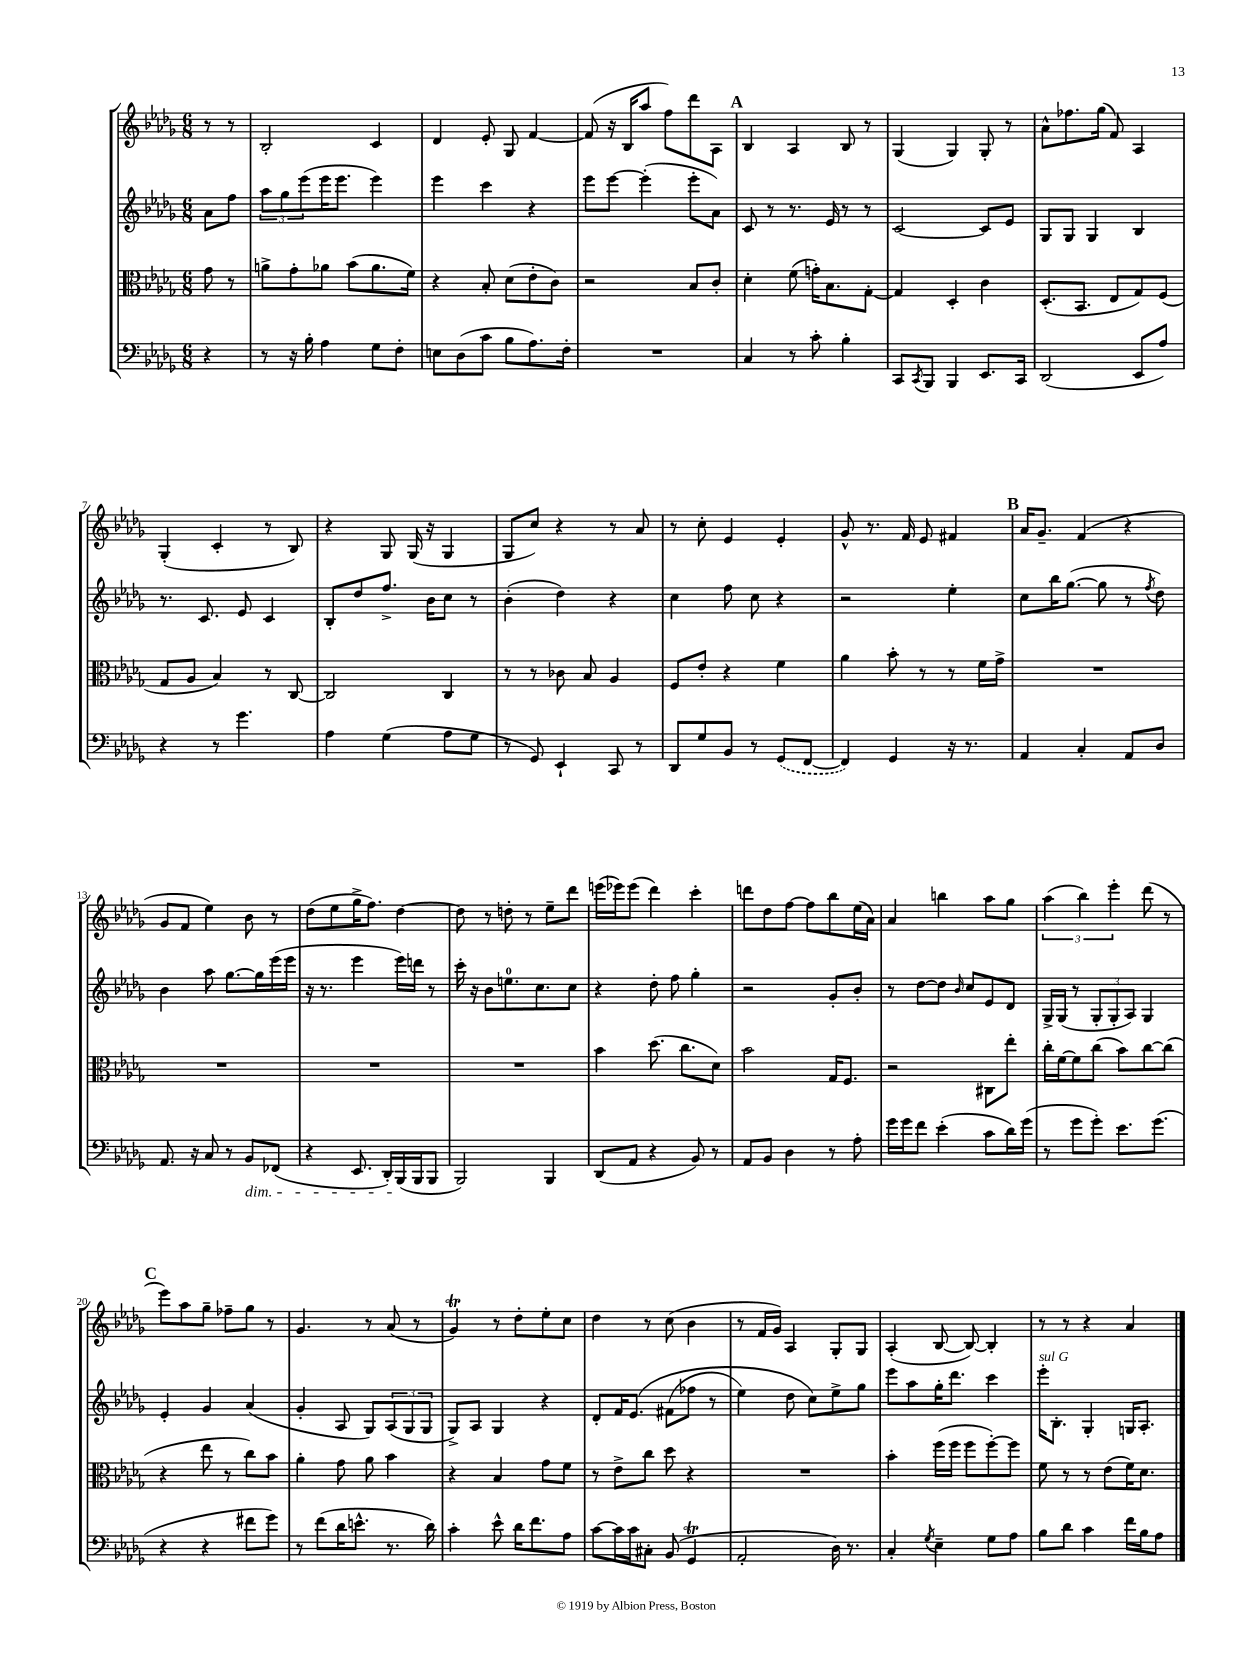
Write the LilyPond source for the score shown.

<<
\new StaffGroup <<
\new Staff = "s0" {
    \clef treble \key des \major \numericTimeSignature \time 6/8 \partial 4
    r8 r8 |
    bes2-. c'4 |
    des'4 ees'8-. ges8 f'4~ |
    f'8( r16 bes16 aes''8 f''8) des'''8 aes8 |
    \mark \markup { \bold "A" } bes4 aes4 bes8 r8 |
    ges4( ges4) ges8-. r8 |
    aes'8-^ fes''8. ges''16( f'8) aes4 |
    ges4-.( c'4-. r8 bes8) |
    r4 ges8 ges16( r16 ges4 |
    ges8 c''8) r4 r8 aes'8 |
    r8 c''8-. ees'4 ees'4-. |
    ges'8-^ r8. f'16 ees'8 fis'4 |
    \mark \markup { \bold "B" } aes'16 ges'8.-- f'4( r4 |
    ges'8 f'8 ees''4) bes'8 r8 |
    des''8( ees''8 ges''16-> f''8.) des''4~ |
    des''8 r8 d''8-. r8 ees''8-- des'''8 |
    e'''16( ees'''16) ees'''8( des'''4) c'''4-. |
    d'''8 des''8 f''8~ f''8 bes''8 ees''16( aes'16) |
    aes'4 b''4 aes''8 ges''8 |
    \tuplet 3/2 { aes''4( bes''4) ees'''4-. } des'''8( r8 |
    \mark \markup { \bold "C" } ees'''8) aes''8 ges''8-- fes''8-- ges''8 r8 |
    ges'4. r8 aes'8( r8 |
    ges'4\trill) r8 des''8-. ees''8-. c''8 |
    des''4 r8 c''8( bes'4 |
    r8 f'16 ges'16) aes4 ges8-. ges8 |
    aes4-.( bes8~ bes8~) bes4-. |
    r8 r8 r4 aes'4 \bar "|." |
}
\new Staff = "s1" {
    \clef treble \key des \major \numericTimeSignature \time 6/8 \partial 4
    aes'8 f''8 |
    \tuplet 3/2 { aes''8 ges''8 ees'''8( } ees'''16 ees'''8. ees'''4) |
    ees'''4 c'''4 r4 |
    ees'''8 ees'''8~ ees'''4-.( ees'''8-. aes'8) |
    \mark \markup { \bold "A" } c'8 r8 r8. ees'16 r8 r8 |
    c'2~ c'8 ees'8 |
    ges8 ges8 ges4 bes4 |
    r8. c'8. ees'8 c'4 |
    bes8-. des''8 f''8.-> bes'16 c''8 r8 |
    bes'4-.( des''4) r4 |
    c''4 f''8 c''8 r4 |
    r2 ees''4-. |
    \mark \markup { \bold "B" } c''8 bes''16 ges''8.~( ges''8 r8 \acciaccatura { f''8 } des''8) |
    bes'4 aes''8 ges''8.~ ges''16 ees'''16( ees'''16 |
    r16 r8. ees'''4 ees'''16) d'''16 r8 |
    c'''16-. r16 bes'8 e''8.-0 c''8. c''8 |
    r4 des''8-. f''8 ges''4-. |
    r2 ges'8-. bes'8-. |
    r8 des''8~ des''8 \grace { bes'16 } c''8 ees'8 des'8 |
    ges16-> ges16( r8 \tuplet 3/2 { ges8-. ges8-. aes8) } ges4 |
    \mark \markup { \bold "C" } ees'4-. ges'4 aes'4( |
    ges'4-. aes8 ges8) \tuplet 3/2 { aes8( ges8 ges8 } |
    ges8->) aes8 ges4 r4 |
    des'8-. f'16 ees'8.\( fis'8( fes''8 r8 |
    ees''4) des''8 c''8\) ees''8-> ges''8 |
    ees'''8 aes''8 ges''16-. des'''8. c'''4 |
    ees'''16-.^\markup { \italic "sul G" } bes8.-. ges4-. g16 aes8.-. \bar "|." |
}
\new Staff = "s2" {
    \clef alto \key des \major \numericTimeSignature \time 6/8 \partial 4
    ges'8 r8 |
    a'8-> ges'8-. aes'8 bes'8( aes'8. f'16) |
    r4 bes8-. des'8( ees'8-. c'8) |
    r2 bes8 c'8-. |
    \mark \markup { \bold "A" } des'4-. f'8( g'16-.) bes8. ges8~-. |
    ges4 des4-. c'4 |
    des8.-.( bes,8. ees8 ges8) f8( |
    ges8 aes8 bes4) r8 c8~ |
    c2 c4 |
    r8 r8 ces'8 bes8 aes4 |
    f8 ees'8-. r4 f'4 |
    aes'4 bes'8-. r8 r8 f'16 ges'16-> |
    \mark \markup { \bold "B" } R2. |
    R2. |
    R2. |
    R2. |
    bes'4 des''8.( c''8. des'8) |
    bes'2 ges16 f8. |
    r2 cis8 ees''8-. |
    c''16-. f'16~ f'8 c''8( bes'8) c''8~ c''8( |
    \mark \markup { \bold "C" } r4 ees''8 r8 c''8) bes'8 |
    aes'4-. ges'8 aes'8 bes'4 |
    r4 bes4 ges'8 f'8 |
    r8 ees'8-> c''8 des''8 r4 |
    R2. |
    bes'4-. f''16( f''16 f''8 f''8~-.) f''8 |
    f'8 r8 r8 ees'8( f'16) des'8. \bar "|." |
}
\new Staff = "s3" {
    \clef bass \key des \major \numericTimeSignature \time 6/8 \partial 4
    r4 |
    r8 r16 bes16-. aes4 ges8 f8-. |
    e8 des8( c'8 bes8 aes8.) f16-. |
    R2. |
    \mark \markup { \bold "A" } c4 r8 c'8-. bes4-. |
    c,8 \acciaccatura { c,8 } bes,,8 bes,,4 ees,8. c,16 |
    des,2( ees,8 aes8) |
    r4 r8 ges'4. |
    aes4 ges4( aes8 ges8 |
    r8 ges,8) ees,4-! c,8 r8 |
    des,8 ges8 bes,8 r8 \once \slurDashed ges,8( f,8~ |
    f,4) ges,4 r16 r8. |
    \mark \markup { \bold "B" } aes,4 c4-. aes,8 des8 |
    aes,8. r16 c8 r8 bes,8\dim fes,8( |
    r4 ees,8. des,16-.) bes,,16\!( bes,,16 bes,,8 |
    bes,,2) bes,,4 |
    des,8( aes,8 r4 bes,8) r8 |
    aes,8 bes,8 des4 r8 aes8-. |
    ges'16 ges'16 f'8 ees'4-.( c'8 des'16) ges'16( |
    r8 ges'8 ges'8-.) ees'8. ges'8.( |
    \mark \markup { \bold "C" } r4 r4 fis'8 ges'8) |
    r8 f'8( des'16 e'8.-^ r8. des'16) |
    c'4-. ees'8-^ des'16 f'8. aes8 |
    c'8~ c'16 c'16 cis8-. bes,8( ges,4\trill |
    aes,2-. des16) r8. |
    c4-. \acciaccatura { ges8 } ees4-- ges8 aes8 |
    bes8 des'8 c'4 f'16 bes16 aes8 \bar "|." |
}
>>
>>
